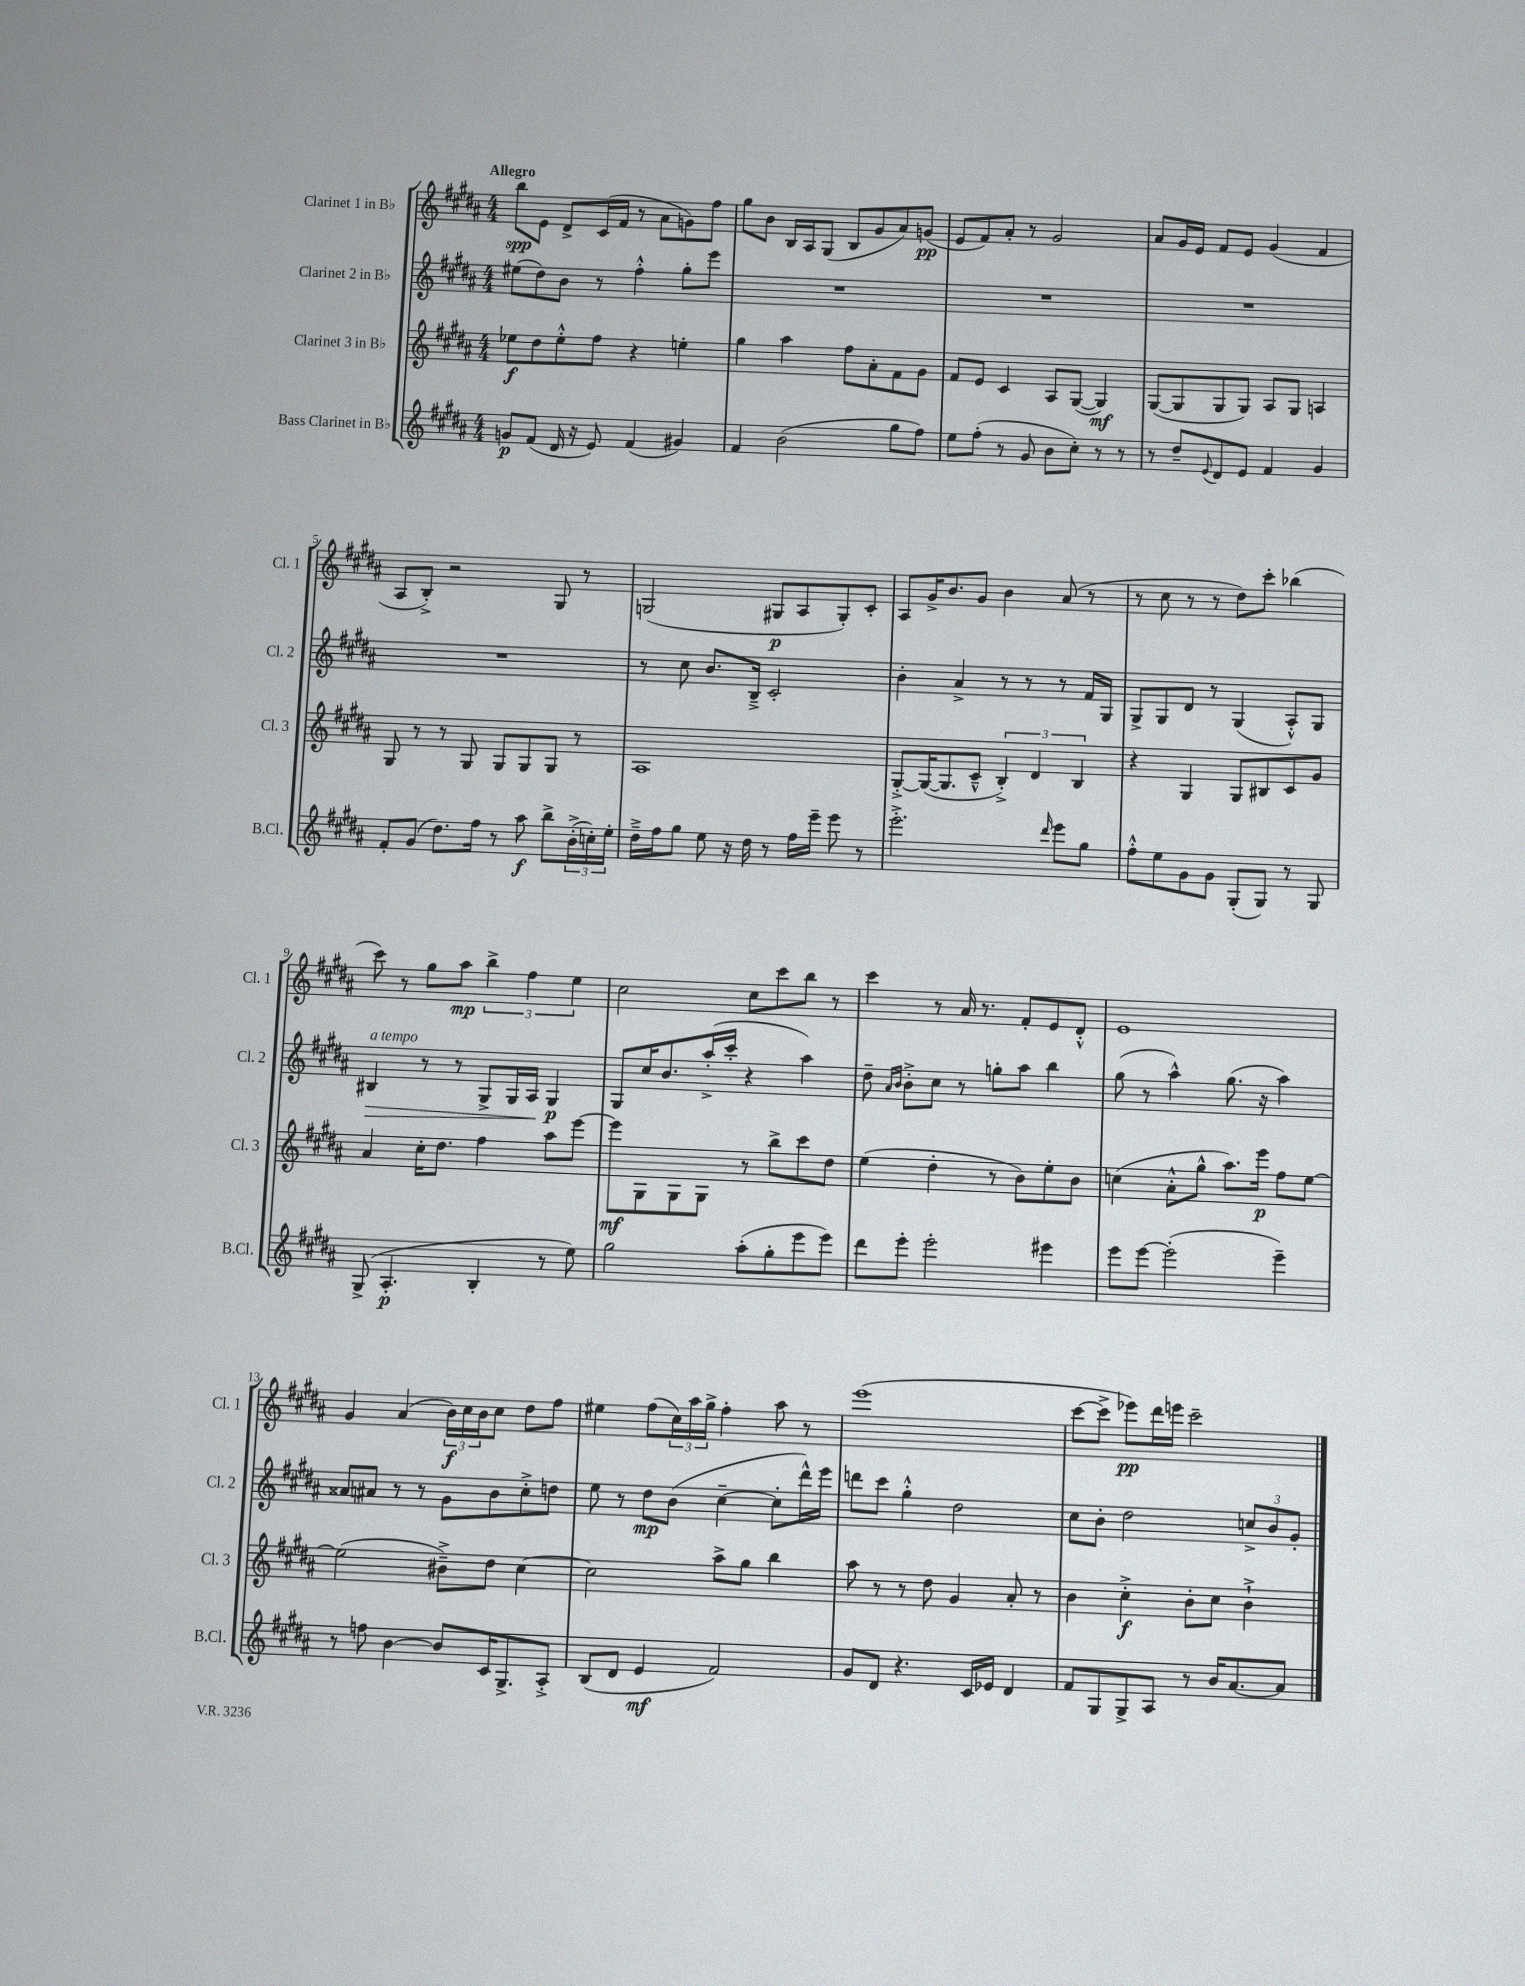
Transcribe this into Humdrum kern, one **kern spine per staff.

**kern	**kern	**kern	**kern
*staff4	*staff3	*staff2	*staff1
*clefG2	*clefG2	*clefG2	*clefG2
*k[f#c#g#d#a#]	*k[f#c#g#d#a#]	*k[f#c#g#d#a#]	*k[f#c#g#d#a#]
*M4/4	*M4/4	*M4/4	*M4/4
8g	8ee-	(8ee#	8bb
(8f#	8dd#	8dd#)	8e
16d#	8ee-'^^	8b	8d#^
16r	.	.	.
8e)	8ff#	8r	(16c#
.	.	.	16f#
(4f#	4r	4ff#'^^	8r
.	.	.	8a#
4g#)	4ee'	8gg#'	8g)
.	.	8eee	8ff#
=	=	=	=
4f#	4gg#	1r	8gg#
.	.	.	8b
(2b	4aa#	.	16B
.	.	.	16A#
.	.	.	(8G#
.	8ff#	.	8B
.	8a#'	.	8g#
8gg#	8f#	.	8a#)
8ff#)	8g#	.	(8g
=	=	=	=
8ee	8f#	1r	8e
(8ff#'	8e	.	8f#)
8r	4c#	.	8a#'
8g#	.	.	8r
8b	8A#	.	2g#
8cc#')	([8G#	.	.
8r	4G#])	.	.
8r	.	.	.
=	=	=	=
8r	([8G#	1r	8a#
8dd#~	8G#]	.	16g#
.	.	.	16e
8qqe	.	.	.
8d#	8G#	.	8f#
8e	8G#)	.	8e
4f#	8A#	.	(4g#
.	8G#	.	.
4g#	4A	.	4f#
=	=	=	=
8f#'	8G#	1r	8A#
(8g#	8r	.	8B'^)
8.dd#)	8r	.	2r
.	8G#	.	.
16ff#	.	.	.
8r	8G#	.	.
8aa#	8G#	.	.
8bb^	8G#	.	8G#
(24b'^	8r	.	8r
24cc')	.	.	.
24ee'	.	.	.
=	=	=	=
16dd#~^	1A#	8r	(2G
16ff#	.	.	.
8gg#	.	8cc#	.
8ee	.	8.b	.
16r	.	.	.
16dd#	.	16B~^	.
8r	.	2c#'	8G#
16ff#	.	.	8A#
16eee~	.	.	.
8eee	.	.	8G#')
8r	.	.	8c#'
=	=	=	=
2.eee'^	[8G#'^	4b'	8A#
.	(16G#_	.	16g#^
.	8.G#]	.	8.b
.	.	4a#^	.
.	8c#~^^	.	8g#
.	6B'^)	8r	4b
.	.	8r	.
.	6d#	.	.
16qqddd#	.	.	.
8eee	.	8r	(8a#
.	6B	.	.
8gg#	.	16f#	8r
.	.	16G#	.
=	=	=	=
8ff#'^^	4r	8G#^	8r
8ee	.	8G#	8cc#
8g#	4G#	8d#	8r
8g#	.	8r	8r
(8G#'	8G#	(4G#	8dd#)
8G#)	8B#	.	8ccc#'
8r	8c#	8A#'^^)	(4bb-
8G#	8g#	8G#	.
=	=	=	=
(8G#^	4a#	4B#	8ccc#)
4.A#'	.	.	8r
.	16cc#'	8r	8gg#
.	8.dd#	.	.
.	.	8r	8aa#
4B'	4ff#	8G#^	6bb^
.	.	16G#	.
.	.	.	6ff#
.	.	16A#	.
8r	8aa#	4G#	.
.	.	.	6ee
8ee)	[8eee	.	.
=	=	=	=
2gg#	8eee]	8G#	2cc#
.	8G#	16cc#	.
.	.	8.b	.
.	8G#	.	.
.	8G#	(16aa#'^	.
.	.	16ccc#'	.
(8aa#'	8r	4r	8cc#
8gg#'	8bb^	.	8ccc#
8eee	8ccc#	4aa#)	8bb
8eee)	8dd#	.	8r
=	=	=	=
8ddd#	(4ee	8dd#~	4ccc#
.	.	16qqa#	.
.	.	16qqb	.
8eee'	.	8b'^	.
2eee'	4dd#'	8cc#	8r
.	.	8r	16a#
.	.	.	8.r
.	8r	8gg'	.
.	8b)	8aa#	8f#'
4eee#	8ee'	4bb	8e
.	8b	.	8d#'^^
=	=	=	=
8eee	(4cc	(8gg#	1e
[8eee	.	8r	.
(2eee']	8a#'^^	4aa#^^)	.
.	8gg#^^	.	.
.	8.aa#)	(8.gg#	.
.	16eee	16r	.
4eee~)	8ff#	4aa#)	.
.	[8ee	.	.
=	=	=	=
8r	(2ee]	8a##	4g#
8ff	.	8a#	.
[4b	.	8r	(4a#
.	.	8r	.
8b]	8b#~^)	8g#	24b)
.	.	.	24cc#
.	.	.	24b
16c#	8dd#	8b	8cc#
8.G#^	.	.	.
.	[4cc#	8cc#'^	8dd#
8A#'^	.	8dd	8ff#
=	=	=	=
(8B	2cc#]	8ee	4ee#
8d#	.	8r	.
4e	.	8dd#	(8ff#
.	.	(8b	24cc#)
.	.	.	24aa#
.	.	.	24gg#^
2f#)	8aa#^	[4cc#~	4ff#'
.	8gg#	.	.
.	4bb	8cc#']	8aa#
.	.	16ddd#^^)	8r
.	.	16eee	.
=	=	=	=
8g#	8aa#	8ddd	(1eee
8d#	8r	8ccc#	.
4.r	8r	4gg#'^^	.
.	8dd#	.	.
.	4g#	2dd#	.
16c#	.	.	.
16e-	.	.	.
4d#	8a#'	.	.
.	8r	.	.
=	=	=	=
8f#	4b	8cc#	[8ccc#
8G#	.	8b'	8ccc#^]
8G#^	4cc#'^	2dd#	8eee-)
8A#	.	.	16ddd#
.	.	.	16eee
8r	8b'	.	2ccc#~
16b	8cc#	.	.
[8.a#	.	.	.
.	4b`^	12cc^	.
.	.	12b	.
8a#]	.	.	.
.	.	12g#'	.
==	==	==	==
*-	*-	*-	*-
